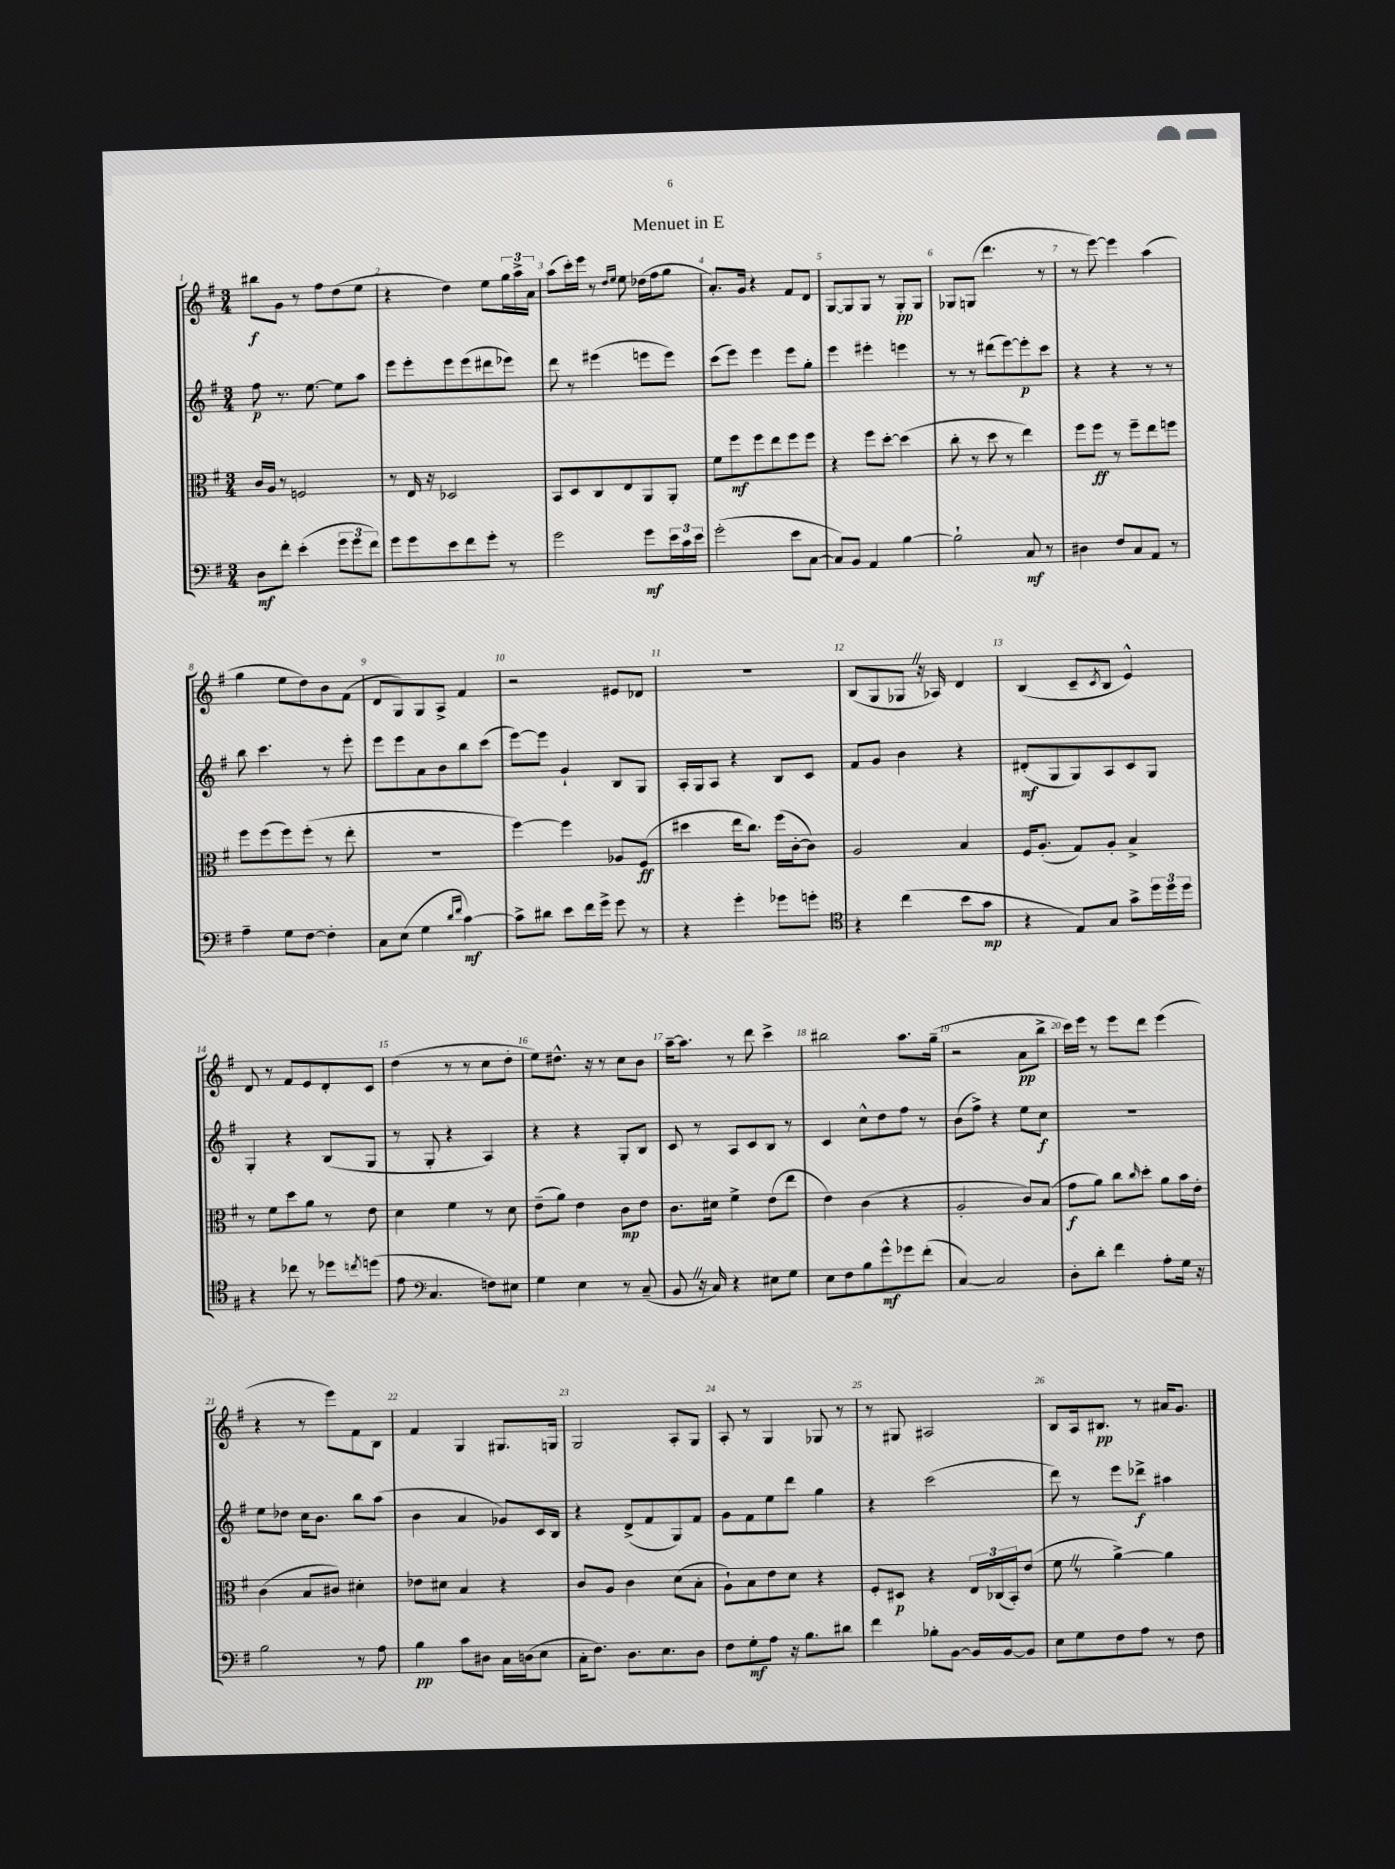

**kern	**dynam	**kern	**dynam	**kern	**dynam	**kern	**dynam
*part4	*part4	*part3	*part3	*part2	*part2	*part1	*part1
*staff4	*staff4	*staff3	*staff3	*staff2	*staff2	*staff1	*staff1
*clefF4	*	*clefC3	*	*clefG2	*	*clefG2	*
*k[f#]	*	*k[f#]	*	*k[f#]	*	*k[f#]	*
*M3/4	*	*M3/4	*	*M3/4	*	*M3/4	*
=1	=1	=1	=1	=1	=1	=1	=1
8D\L	mf	16c/LL	.	8ff#\	p	8bb#X\L	f
.	.	16A/JJ	.	.	.	.	.
8f#'\J	.	8r	.	8.r	.	8g\J	.
(4e'\	.	2Fn/	.	.	.	8r	.
.	.	.	.	[8.ee\	.	.	.
.	.	.	.	.	.	8ff#\L	.
12g\L	.	.	.	8ee\L]	.	(8dd\	.
12g\	.	.	.	.	.	.	.
.	.	.	.	8aa\J	.	8ee\J	.
12f#\J)	.	.	.	.	.	.	.
=2	=2	=2	=2	=2	=2	=2	=2
8g\L	.	8r	.	8eee\L	.	4r	.
8g\	.	16E/	.	8eee'\	.	.	.
.	.	16r	.	.	.	.	.
8e\	.	2D-X/	.	8eee\	.	4dd\)	.
8f#\	.	.	.	(8eee\	.	.	.
8g'\J	.	.	.	8ddd#X\	.	8ee\L	.
8r	.	.	.	8eee-X\J)	.	24gg\L	.
.	.	.	.	.	.	24aa^\	.
.	.	.	.	.	.	24a\JJ	.
=3	=3	=3	=3	=3	=3	=3	=3
2g\	.	8BB/L	.	8ddd\	.	(8aa\L	.
.	.	8D/	.	8r	.	16ccc'\L)	.
.	.	.	.	.	.	16eee\JJ	.
.	.	8C/	.	(4eee#X\	.	8r	.
.	.	.	.	.	.	16qqdd/LL	.
.	.	.	.	.	.	16qqee/JJ	.
.	.	8E/	.	.	.	8ee\	.
8g\L	mf	8AA/	.	8eeen\L	.	(16dd-X\LL	.
.	.	.	.	.	.	16ff#\J	.
24e\L	.	8AA'/J	.	8eee\J)	.	8gg\J	.
24c\	.	.	.	.	.	.	.
24e\JJ	.	.	.	.	.	.	.
=4	=4	=4	=4	=4	=4	=4	=4
(2g'\	.	8f#\L	.	(8ccc\L	.	8.a'/L)	.
.	.	8ff#\	mf	8eee\J)	.	.	.
.	.	.	.	.	.	16g/Jk	.
.	.	8ff#\	.	4eee\	.	4r	.
.	.	8ee\	.	.	.	.	.
8e\L	.	8ff#\	.	8eee\L	.	8f#/L	.
[8C\J	.	8ff#\J	.	8gg'\J	.	8d/J	.
=5	=5	=5	=5	=5	=5	=5	=5
8C/L])	.	4r	.	4eee\	.	[8G/L	.
8BB/J	.	.	.	.	.	8G/]	.
4AA/	.	8ff#\L	.	4eee#X'\	.	8G/J	.
.	.	[8dd'\J	.	.	.	8r	.
[4B\	.	(4dd\]	.	4eeen\	.	8G'/L	pp
.	.	.	.	.	.	8G/J	.
=6	=6	=6	=6	=6	=6	=6	=6
2B`\]	.	8cc'\	.	8r	.	8G-X/L	.
.	.	8r	.	8r	.	(8Gn/J	.
.	.	8dd\	.	(8ddd#X\L	.	4.ddd\	.
.	.	8r	.	[8eee\)	.	.	.
8C/	mf	4ee\)	.	8eee'\]	p	.	.
8r	.	.	.	8ccc\J	.	8r	.
=7	=7	=7	=7	=7	=7	=7	=7
4D#X\	.	8ff#\L	.	4r	.	8r	.
.	.	8ff#\J	ff	.	.	[8eee\)	.
8F#/L	.	8r	.	4r	.	4eee\]	.
8C/	.	8ff#~\L	.	.	.	.	.
8AA/J	.	8ee\	.	8r	.	(4aa\	.
8r	.	8ffn\J	.	8r	.	.	.
!!LO:LB:g=z
=8	=8	=8	=8	=8	=8	=8	=8
4A~\	.	8ff#\L	.	8bb\	.	4gg\	.
.	.	(8ff#\	.	4.ccc\	.	.	.
8G\L	.	8ff#\)	.	.	.	8ee\L	.
[8F#\J	.	(8ff#'\J	.	.	.	8dd\)	.
4F#'\]	.	8r	.	8r	.	8b\	.
.	.	8ee'\	.	8eee'\	.	(8f#\J	.
=9	=9	=9	=9	=9	=9	=9	=9
8C\L	.	2.r	.	8eee\L	.	8d/L	.
(8E\J	.	.	.	8eee\	.	8G/)	.
4G\	.	.	.	8a\	.	8G/	.
.	.	.	.	8b\	.	8A^/J	.
16qqd/LL	.	.	.	.	.	.	.
16qqf#/JJ	.	.	.	.	.	.	.
[4c\)	mf	.	.	8bb\	.	4f#/	.
.	.	.	.	(8ccc\J	.	.	.
=10	=10	=10	=10	=10	=10	=10	=10
8c^\L]	.	[4ff#\)	.	[8eee\L)	.	2r	.
8d#X\J	.	.	.	8eee\J]	.	.	.
8e\L	.	4ff#\]	.	4g`/	.	.	.
16f#\L	.	.	.	.	.	.	.
16g^\JJ	.	.	.	.	.	.	.
8g\	.	8A-X/L	.	8B/L	.	8e#X/L	.
8r	.	(8F#/J	ff	8G/J	.	8d-X/J	.
=11	=11	=11	=11	=11	=11	=11	=11
4r	.	4dd#X\	.	16A'/LL	.	2.r	.
.	.	.	.	16G/J	.	.	.
.	.	.	.	8A/J	.	.	.
4g'\	.	16ee\KL	.	4r	.	.	.
.	.	8.cc\J)	.	.	.	.	.
8g-X\L	.	(16ff#\LL	.	8B/L	.	.	.
.	.	[16c'\J	.	.	.	.	.
8gn'\J	.	8c\J])	.	8c/J	.	.	.
=12	=12	=12	=12	=12	=12	=12	=12
*clefC4	*	*	*	*	*	*	*
4r	.	2A/	.	8f#/L	.	(8B/L	.
.	.	.	.	8g/J	.	8G/	.
(4cc\	.	.	.	4b\	.	8G-XZ/J	.
.	.	.	.	.	.	16r	.
.	.	.	.	.	.	16A-X/)	.
8b\L	.	4B/	.	4r	.	4d/	.
8g\J	mp	.	.	.	.	.	.
=13	=13	=13	=13	=13	=13	=13	=13
4r	.	16F#/KL	.	(8d#X'/L	mf	(4B/	.
.	.	(8.A'/J	.	.	.	.	.
.	.	.	.	8G/	.	.	.
8E/L)	.	8G/L)	.	8G/)	.	8c~/L	.
.	.	.	.	.	.	8qc/	.
8G/J	.	8A'/J	.	8A/	.	8B/J	.
8g^\L	.	4B^/	.	8c/	.	4e^^/)	.
24dd\L	.	.	.	8G/J	.	.	.
24dd\	.	.	.	.	.	.	.
24dd\JJ	.	.	.	.	.	.	.
!!LO:LB:g=z
=14	=14	=14	=14	=14	=14	=14	=14
4r	.	8r	.	4G'/	.	8d/	.
.	.	8f#\L	.	.	.	8r	.
8cc-X\	.	8dd\	.	4r	.	8f#/L	.
8r	.	8a\J	.	.	.	8e/	.
8dd-X\L	.	8r	.	(8B/L	.	8d'/	.
8qccn/	.	.	.	.	.	.	.
(8ddn\J	.	8e\	.	8G/J	.	8c/J	.
=15	=15	=15	=15	=15	=15	=15	=15
8e\	.	4d\	.	8r	.	(4dd\	.
*clefF4	*	*	*	*	*	*	*
4.C/	.	.	.	8G'/	.	.	.
.	.	4f#\	.	4r	.	8r	.
.	.	.	.	.	.	8r	.
8Fn\L)	.	8r	.	4A/)	.	8cc\L	.
8E#X\J	.	8d\	.	.	.	8dd'\J	.
=16	=16	=16	=16	=16	=16	=16	=16
4G\	.	(8e~\L	.	4r	.	8ee\L)	.
.	.	8a\J)	.	.	.	8.dd#X^^\J	.
4E\	.	4e\	.	4r	.	.	.
.	.	.	.	.	.	16r	.
.	.	.	.	.	.	8r	.
8r	.	8c\L	mp	8G'/L	.	8cc\L	.
(8C~/	.	8e\J	.	8B/J	.	8b\J	.
=17	=17	=17	=17	=17	=17	=17	=17
8BBZ/	.	8.c\L	.	8c/	.	[16aa~\KL	.
.	.	.	.	.	.	8.aa\J]	.
16r	.	.	.	8r	.	.	.
16C/)	.	16d#X\Jk	.	.	.	.	.
4r	.	4f#^\	.	8A/L	.	8r	.
.	.	.	.	8c/	.	8ddd\	.
8E#X\L	.	(8e\L	.	8B/J	.	4ccc^\	.
8G\J	.	8ee\J	.	8r	.	.	.
=18	=18	=18	=18	=18	=18	=18	=18
8E\L	.	4e\)	.	4c/	.	2bb#X\	.
8F#\	.	.	.	.	.	.	.
8B\	.	(4c\	.	8cc^^\L	.	.	.
8g^^\	mf	.	.	8dd\	.	.	.
8g-X\	.	4r	.	8ff#\J	.	8.aa\L	.
(8f#'\J	.	.	.	8r	.	.	.
.	.	.	.	.	.	(16gg~\Jk	.
=19	=19	=19	=19	=19	=19	=19	=19
[4C/)	.	2A'/	.	(8b\L	.	2r	.
.	.	.	.	8ff#^\J)	.	.	.
2C/]	.	.	.	4r	.	.	.
.	.	8c/L)	.	8ee\L	.	8a\L	pp
.	.	(8B/J	.	8cc\J	f	8bb^\J	.
=20	=20	=20	=20	=20	=20	=20	=20
8D'\L	.	8g\L	f	2.r	.	16ccc\LL)	.
.	.	.	.	.	.	16eee\JJ	.
8d'\J	.	8a\J)	.	.	.	8r	.
4f#\	.	8cc\L	.	.	.	8eee\L	.
.	.	16qqcc/	.	.	.	.	.
.	.	8dd'\J	.	.	.	8ddd\J	.
8A'\L	.	8a\L	.	.	.	(4eee\	.
16G\Jk	.	16b\L	.	.	.	.	.
16r	.	16e'\JJ	.	.	.	.	.
!!LO:LB:g=z
=21	=21	=21	=21	=21	=21	=21	=21
2B\	.	(4c\	.	8ee\L	.	4r	.
.	.	.	.	8dd-X\J	.	.	.
.	.	8B/L	.	16cc\KL	.	8r	.
.	.	.	.	8.b\J	.	.	.
.	.	8c#X/J)	.	.	.	8eee\L)	.
8r	.	4d#X'\	.	8bb\L	.	8f#\	.
8A\	.	.	.	(8aa\J	.	8B\J	.
=22	=22	=22	=22	=22	=22	=22	=22
4B\	pp	8e-X\L	.	4b\	.	4f#/	.
.	.	8d#X\J	.	.	.	.	.
8c\L	.	4B/	.	4a/	.	4G/	.
8D#X\J	.	.	.	.	.	.	.
16C\LL	.	4r	.	8g-X/L)	.	8.G#X/L	.
(16Dn\J	.	.	.	.	.	.	.
8E\J	.	.	.	16c/L	.	.	.
.	.	.	.	16B/JJ	.	16Gn/Jk	.
=23	=23	=23	=23	=23	=23	=23	=23
16C'\KL	.	8c/L	.	4r	.	2G/	.
8.F#\J)	.	.	.	.	.	.	.
.	.	8A/J	.	.	.	.	.
8.D\L	.	4c\	.	(8d^/L	.	.	.
.	.	.	.	8f#/	.	.	.
8.E\	.	.	.	.	.	.	.
.	.	(8d\L	.	8G/)	.	8A'/L	.
8D\J	.	8B'\J	.	8f#/J	.	8G/J	.
=24	=24	=24	=24	=24	=24	=24	=24
8F#\L	.	8A`\L)	.	8g\L	.	8A'/	.
8G'\	mf	8B\	.	8f#\	.	8r	.
8A\J	.	8e\	.	8ee\	.	4G/	.
16r	.	8d\J	.	8ddd\J	.	.	.
8.B\L	.	.	.	.	.	.	.
.	.	4r	.	4gg\	.	8G-X/	.
8d#X\J	.	.	.	.	.	8r	.
=25	=25	=25	=25	=25	=25	=25	=25
4f#\	.	8F#'/L	.	4r	.	8r	.
.	.	8D#X/J	p	.	.	8G#X/	.
8B-X'\L	.	4r	.	(2ccc\	.	2A#X/	.
[8BB\J	.	.	.	.	.	.	.
16BB/LL]	.	24E/LL	.	.	.	.	.
.	.	(24C-X/	.	.	.	.	.
[16BB/J	.	.	.	.	.	.	.
.	.	24BB'/J)	.	.	.	.	.
8BB/J]	.	(8e/J	.	.	.	.	.
=26	=26	=26	=26	=26	=26	=26	=26
8E\L	.	8f#Z\	.	8ddd\)	.	8B/L	.
8G\	.	8r	.	8r	.	16A/k	.
.	.	.	.	.	.	8.B#X/J	pp
8F#\	.	[4a^\)	.	8eee\L	.	.	.
8A\J	.	.	.	8ddd-X^\J	f	8r	.
8r	.	4a\]	.	4aa#X\	.	16a#X/KL	.
.	.	.	.	.	.	8.g/J	.
8F#\	.	.	.	.	.	.	.
==	==	==	==	==	==	==	==
*-	*-	*-	*-	*-	*-	*-	*-
